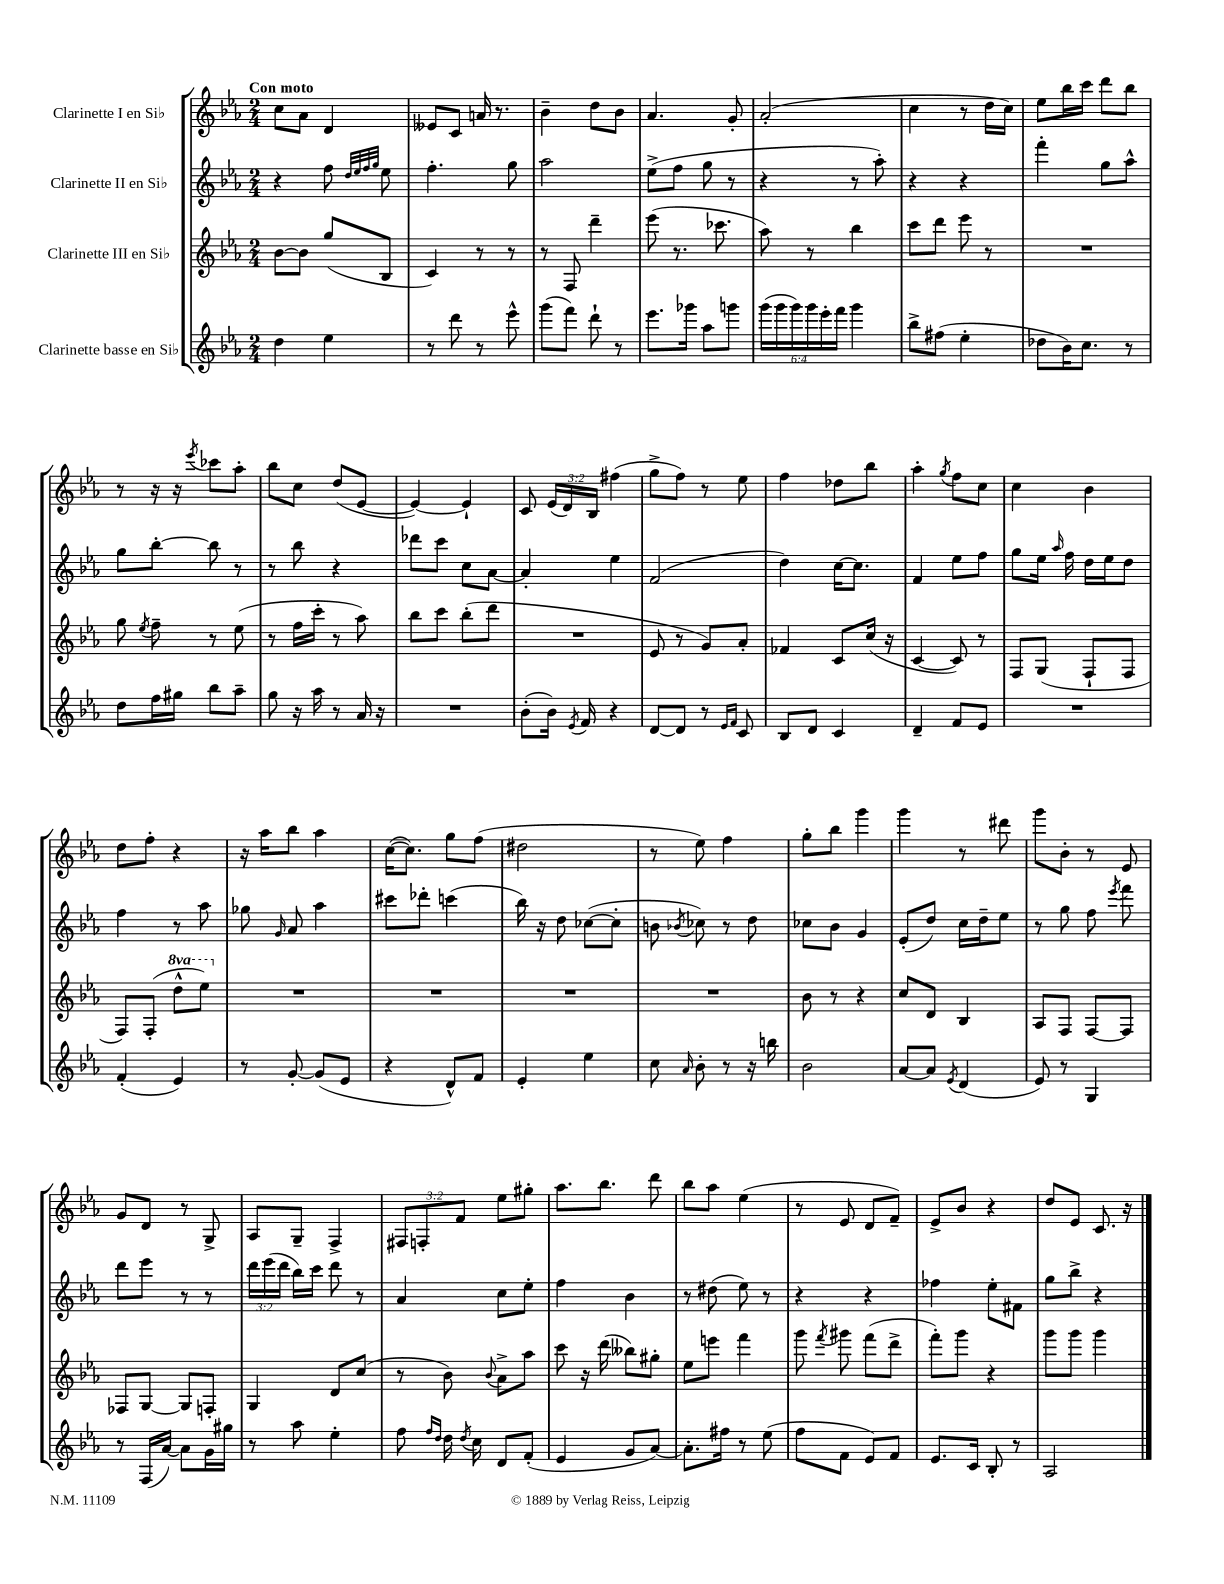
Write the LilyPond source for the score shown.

<<
\new StaffGroup <<
\new Staff = "s0" \with { instrumentName = "Clarinette I en Sib" } {
    \clef treble \key ees \major \numericTimeSignature \time 2/4 \override Staff.TupletNumber.text = #tuplet-number::calc-fraction-text \tempo "Con moto"
    \autoBeamOff c''8[ aes'8] d'4 |
    eeses'8[ c'8] a'16 r8. |
    bes'4-- d''8[ bes'8] |
    aes'4. g'8-. |
    aes'2-.( |
    c''4 r8 d''16[ c''16]) |
    ees''8[ bes''16 c'''16] d'''8[ bes''8] |
    r8 r16 r16 \acciaccatura { ees'''8 } ces'''8[ aes''8]-. |
    bes''8[ c''8] d''8[( ees'8]~ |
    ees'4~) ees'4-! |
    c'8 \tuplet 3/2 { ees'16[( d'16) bes16] } fis''4( |
    g''8[-> f''8]) r8 ees''8 |
    f''4 des''8[ bes''8] |
    aes''4-. \acciaccatura { g''8 } f''8[ c''8] |
    c''4 bes'4 |
    d''8[ f''8]-. r4 |
    r16 aes''16[ bes''8] aes''4 |
    c''16[~( c''8.]) g''8[ f''8]( |
    dis''2 |
    r8 ees''8) f''4 |
    g''8[-. bes''8] g'''4 |
    g'''4 r8 dis'''8 |
    g'''8[ bes'8]-. r8 ees'8 |
    g'8[ d'8] r8 g8-> |
    aes8[ g8]-- f4-> |
    \tuplet 3/2 { fis8[ f8-. f'8] } ees''8[ gis''8]-. |
    aes''8.[ bes''8.] d'''8 |
    bes''8[ aes''8] ees''4( |
    r8 ees'8 d'8[ f'8]--) |
    ees'8[-> bes'8] r4 |
    d''8[ ees'8] c'8. r16 \bar "|." |
}
\new Staff = "s1" \with { instrumentName = "Clarinette II en Sib" } {
    \clef treble \key ees \major \numericTimeSignature \time 2/4 \override Staff.TupletNumber.text = #tuplet-number::calc-fraction-text
    \autoBeamOff r4 f''8 \grace { d''32[ ees''32 f''32 g''32] } ees''8 |
    f''4.-. g''8 |
    aes''2 |
    ees''8[->( f''8] g''8 r8 |
    r4 r8 aes''8-.) |
    r4 r4 |
    f'''4-. g''8[ aes''8]-^ |
    g''8[ bes''8]~-. bes''8 r8 |
    r8 bes''8 r4 |
    des'''8[ c'''8] c''8[ aes'8]~ |
    aes'4-. ees''4 |
    f'2( |
    d''4) c''16[~ c''8.] |
    f'4 ees''8[ f''8] |
    g''8[ ees''16] \grace { aes''16 } f''16 d''16[ ees''16 d''8] |
    f''4 r8 aes''8 |
    ges''8 \grace { g'16 } aes'8 aes''4 |
    cis'''8[ des'''8]-. c'''4( |
    bes''16) r16 d''8 ces''8[~( ces''8]-. |
    b'8 \acciaccatura { bes'8 } ces''8) r8 d''8 |
    ces''8[ bes'8] g'4 |
    ees'8[-.( d''8]) c''16[ d''16-- ees''8] |
    r8 g''8 f''8 \acciaccatura { ees'''8 } f'''8 |
    d'''8[ ees'''8] r8 r8 |
    \tuplet 3/2 { d'''16[ ees'''16( d'''16] } bes''16[) c'''16] d'''8 r8 |
    aes'4 c''8[ ees''8]-. |
    f''4 bes'4 |
    r8 dis''8( ees''8) r8 |
    r4 r4 |
    fes''4 ees''8[-. fis'8] |
    g''8[ bes''8]-> r4 \bar "|." |
}
\new Staff = "s2" \with { instrumentName = "Clarinette III en Sib" } {
    \clef treble \key ees \major \numericTimeSignature \time 2/4 \set Staff.ottavationMarkups = #ottavation-simple-ordinals
    \autoBeamOff bes'8[~ bes'8] g''8[( bes8] |
    c'4) r8 r8 |
    r8 f8 d'''4-- |
    ees'''8( r8. ces'''8. |
    aes''8) r8 bes''4 |
    c'''8[ d'''8] ees'''8 r8 |
    R2 |
    g''8 \acciaccatura { ees''8 } f''8-- r8 ees''8( |
    r8 f''16[ c'''16]-. r8 aes''8) |
    bes''8[ c'''8] bes''8[-.( d'''8] |
    R2 |
    ees'8 r8 g'8[) aes'8]-. |
    fes'4 c'8[ c''16]( r16 |
    c'4~ c'8) r8 |
    f8[ g8]( f8[-! f8] |
    f8[) f8]-.( \ottava #1 d'''8[-^ ees'''8]) \ottava #0 |
    R2 |
    R2 |
    R2 |
    R2 |
    bes'8 r8 r4 |
    c''8[ d'8] bes4 |
    aes8[ f8] f8[~ f8] |
    fes8[ g8]~ g8[ f8]-. |
    g4 d'8[ c''8]( |
    r8 bes'8) \appoggiatura { bes'8 } aes'8[-> aes''8] |
    c'''8 r16 d'''16( beses''8[) gis''8]-. |
    ees''8[ e'''8] f'''4 |
    g'''8 \acciaccatura { f'''8 } gis'''8 f'''8[( d'''8]-> |
    f'''8[-.) g'''8] r4 |
    g'''8[ g'''8] g'''4 \bar "|." |
}
\new Staff = "s3" \with { instrumentName = "Clarinette basse en Sib" } {
    \clef treble \key ees \major \numericTimeSignature \time 2/4 \override Staff.TupletNumber.text = #tuplet-number::calc-fraction-text
    \autoBeamOff d''4 ees''4 |
    r8 d'''8 r8 ees'''8-^ |
    g'''8[( f'''8]) d'''8-! r8 |
    ees'''8.[ ges'''16] aes''8[ g'''8] |
    \tuplet 6/4 { g'''16[( g'''16 g'''16) g'''16 ees'''16-. f'''16] } g'''4 |
    bes''8[-> fis''8]( ees''4-. |
    des''8[ bes'16) c''8.] r8 |
    d''8[ f''16 gis''16] bes''8[ aes''8]-- |
    g''8 r16 aes''16 r8 aes'16 r16 |
    R2 |
    bes'8[-.( bes'16]) \acciaccatura { ees'8 } f'16 r4 |
    d'8[~ d'8] r8 \grace { ees'16[ f'16] } c'8 |
    bes8[ d'8] c'4 |
    d'4-- f'8[ ees'8] |
    R2 |
    f'4-.( ees'4) |
    r8 g'8~-. g'8[( ees'8] |
    r4 d'8[-^) f'8] |
    ees'4-. ees''4 |
    c''8 \grace { aes'16 } bes'8-. r8 r16 b''16 |
    bes'2 |
    aes'8[~ aes'8] \acciaccatura { ees'8 } d'4( |
    ees'8) r8 g4 |
    r8 f16[( aes'16]~) aes'8[ g'16 gis''16] |
    r8 aes''8 ees''4-. |
    f''8 \grace { f''16[ d''16] } d''16 \acciaccatura { d''8 } c''16 d'8[ f'8]-.( |
    ees'4 g'8[ aes'8]~) |
    aes'8.[-. fis''16] r8 ees''8( |
    f''8[ f'8] ees'8[) f'8] |
    ees'8.[ c'16] bes8-. r8 |
    aes2 \bar "|." |
}
>>
>>
\layout { \context { \Score \remove "Bar_number_engraver" } }
